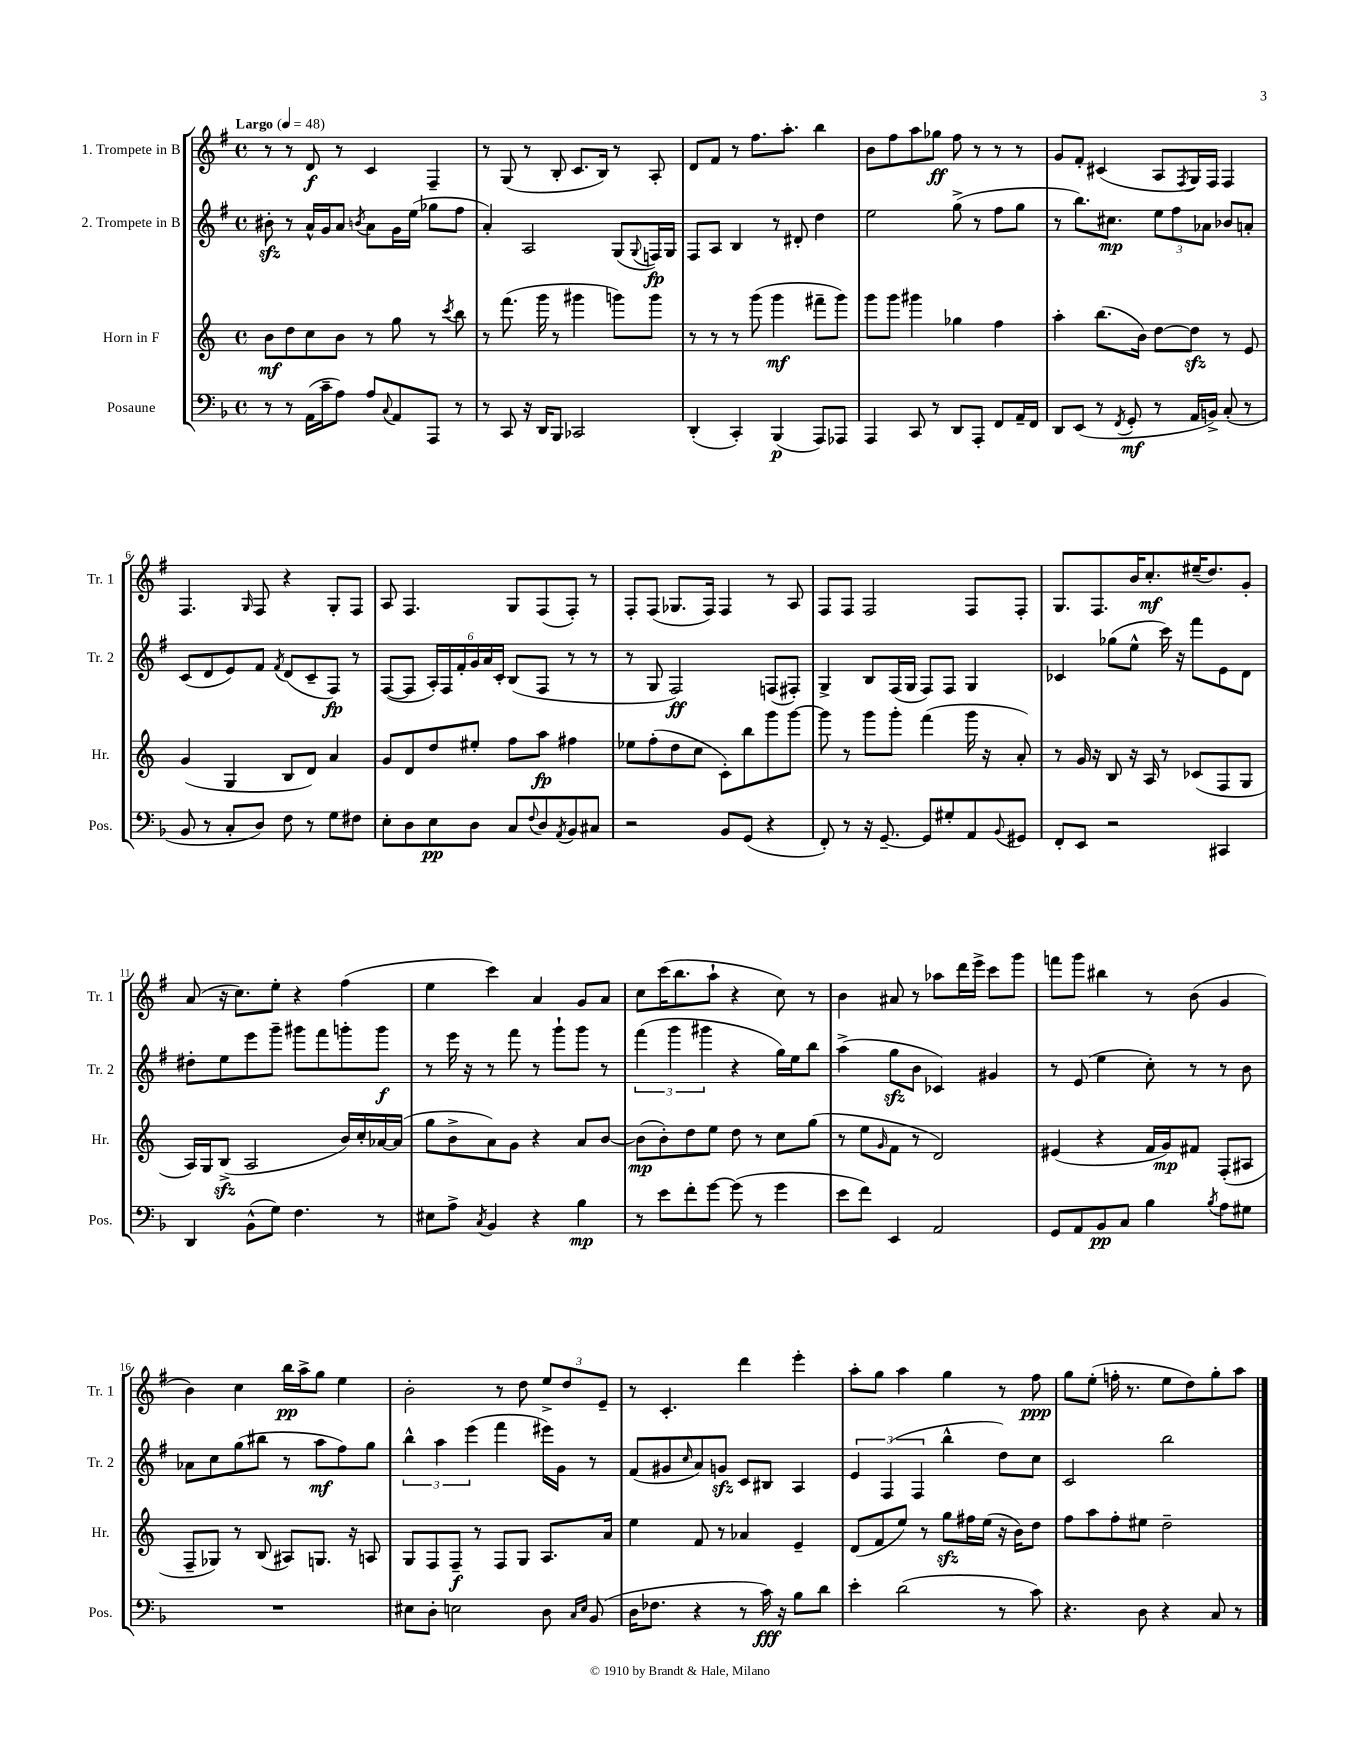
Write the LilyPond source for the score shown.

<<
\new StaffGroup <<
\new Staff = "s0" \with { instrumentName = "1. Trompete in B" shortInstrumentName = "Tr. 1" } {
    \clef treble \key g \major \defaultTimeSignature \time 4/4 \tempo "Largo" 4 = 48
    r8 r8 d'8\f r8 c'4 fis4-- |
    r8 g8( r8 b8-. c'8. b16) r8 a8-. |
    d'8 fis'8 r8 fis''8. a''8.-. b''4 |
    b'8 fis''8 a''8 ges''8\ff fis''8 r8 r8 r8 |
    g'8 fis'8-. cis'4( a8 \acciaccatura { fis8 } g16) fis16 fis4 |
    fis4. \grace { g16 } fis8 r4 g8-. fis8 |
    a8 fis4. g8 fis8( fis8-.) r8 |
    fis8-. fis8( ges8. fis16) fis4 r8 a8 |
    fis8 fis8 fis2 fis8 fis8-. |
    g8. fis8. b'16 c''8.-.\mf eis''16--( d''8.) g'8-. |
    a'8( r16 c''8.) e''8-. r4 fis''4( |
    e''4 c'''4) a'4 g'8 a'8 |
    c''8 c'''16( b''8. a''8-! r4 c''8) r8 |
    b'4 ais'8 r8 aes''8 d'''16 e'''16-> c'''8 g'''8 |
    f'''8 g'''8 bis''4 r8 b'8( g'4 |
    b'4) c''4 b''16\pp a''16-> g''8 e''4 |
    b'2-. r8 d''8 \tuplet 3/2 { e''8-> d''8 e'8-- } |
    r8 c'4.-. d'''4 e'''4-. |
    a''8-. g''8 a''4 g''4 r8 fis''8\ppp |
    g''8 e''8-.( f''16-. r8. e''8 d''8) g''8-. a''8 \bar "|." |
}
\new Staff = "s1" \with { instrumentName = "2. Trompete in B" shortInstrumentName = "Tr. 2" } {
    \clef treble \key g \major \defaultTimeSignature \time 4/4
    bis'8-.\sfz r8 a'16-^ g'16 a'8 \acciaccatura { b'8 } a'8 g'16 e''16( ges''8 fis''8 |
    a'4-.) a2 g8( \appoggiatura { g8 } f16\fp) g16 |
    fis8 a8 b4 r8 dis'8-. d''4 |
    e''2 g''8->( r8 fis''8 g''8 |
    r8 b''8.) cis''8.\mp \tuplet 3/2 { e''8 fis''8 aes'8 } bes'8 a'8-. |
    c'8( d'8 e'8) fis'8 \acciaccatura { fis'8 } d'8( c'8-- fis8\fp) r8 |
    fis8~( fis8 \tuplet 6/4 { a16-.) fis16 fis'16-. g'16 a'16 c'16-. } b8( fis8 r8 r8 |
    r8 g8 fis2\ff) f8( fis8-.) |
    g4-> b8 fis16( g16 fis8) fis8 g4 |
    ces'4 ges''8( e''8-^ c'''16) r16 fis'''8 e'8 d'8 |
    dis''8-. e''8 e'''8 g'''8-- gis'''8 fis'''8 g'''8-. g'''8\f |
    r8 e'''16 r16 r8 fis'''8 r8 g'''8-! g'''8 r8 |
    \tuplet 3/2 { fis'''4( g'''4 gis'''4 } r4 g''16) e''16 b''8 |
    a''4->( g''8\sfz b'8 ces'4) gis'4 |
    r8 e'8( e''4 c''8-.) r8 r8 b'8 |
    aes'8 c''8 g''8( bis''8 r8 a''8\mf fis''8) g''8 |
    \tuplet 3/2 { b''4-^ a''4 e'''4( } fis'''4 eis'''16) g'16 r8 |
    fis'8( gis'8 \grace { c''16 } a'8) g'8\sfz c'8 bis8 a4 |
    \tuplet 3/2 { e'4 fis4( fis4 } b''4-^ d''8) c''8 |
    c'2 b''2 \bar "|." |
}
\new Staff = "s2" \with { instrumentName = "Horn in F" shortInstrumentName = "Hr." } {
    \clef treble \key c \major \defaultTimeSignature \time 4/4
    b'8\mf d''8 c''8 b'8 r8 g''8 r8 \acciaccatura { c'''8 } b''8 |
    r8 f'''8.( g'''16 r8 gis'''4 g'''8) g'''8 |
    r8 r8 r8 g'''8( g'''4\mf fis'''8-- g'''8) |
    g'''8 g'''8 gis'''4 ges''4 f''4 |
    a''4-. b''8.( b'16) d''8~ d''8\sfz r8 e'8 |
    g'4( g4 b8 d'8) a'4 |
    g'8 d'8 d''8 eis''8-. f''8 a''8\fp fis''4 |
    ees''8 f''8-.( d''8 c''8 c'8-.) b''8 g'''8 g'''8~ |
    g'''8 r8 g'''8 g'''8-. f'''4( g'''16 r16 a'8-.) |
    r8 g'16 r16 b8 r16 a16 r8 ces'8( f8 g8 |
    a16) g16 b8->\sfz( a2 b'16) c''16-. aes'16~ aes'16( |
    g''8 b'8-> a'8) g'8 r4 a'8 b'8~ |
    b'8\mp( b'8-.) d''8 e''8 d''8 r8 c''8 g''8( |
    r8 e''8 \grace { g'16 } f'8 r8 d'2) |
    eis'4( r4 f'16 g'16\mp) fis'8 f8-.( ais8 |
    f8-- ges8) r8 b8( ais8) g8. r16 a8 |
    g8 f8 f8--\f r8 f8 g8 a8. a'16 |
    e''4 f'8 r8 aes'4 e'4-- |
    d'8( f'8 e''8) r8 g''8\sfz fis''16 e''16( r16 b'16) d''8 |
    f''8 a''8 f''8-. eis''8 d''2-- \bar "|." |
}
\new Staff = "s3" \with { instrumentName = "Posaune" shortInstrumentName = "Pos." } {
    \clef bass \key f \major \defaultTimeSignature \time 4/4
    r8 r8 a,16( c'16-- a8) a8 \appoggiatura { c8 } a,8 a,,8 r8 |
    r8 c,8 r16 d,16 bes,,8 ces,2 |
    d,4-.( c,4-.) bes,,4\p( a,,8) aes,,8 |
    a,,4 c,8 r8 d,8 a,,8-. f,8 a,16-- f,16 |
    d,8 e,8( r8 \acciaccatura { f,8 } g,8-.\mf r8 a,16 b,16->) c8-.( r8 |
    bes,8 r8 c8-. d8) f8 r8 g8 fis8 |
    e8-. d8 e8\pp d8 c8 \appoggiatura { f8 } d8 \acciaccatura { a,8 } bes,8 cis8 |
    r2 bes,8 g,8( r4 |
    f,8-.) r8 r16 g,8.~-- g,8 gis8-. a,8 \appoggiatura { bes,8 } gis,8 |
    f,8-. e,8 r2 cis,4 |
    d,4 bes,8-^( g8) f4. r8 |
    eis8 a8-> \acciaccatura { c8 } bes,4 r4 bes4\mp |
    r8 e'8 f'8-. g'8~ g'8( r8 g'4 |
    e'8 f'8) e,4 a,2 |
    g,8 a,8 bes,8\pp c8 bes4 \acciaccatura { bes8 } a8 gis8 |
    R1 |
    eis8 d8-. e2 d8 \grace { c16 e16 } bes,8( |
    d16 fes8. r4 r8 c'16\fff) r16 bes8 d'8 |
    e'4-. d'2( r8 c'8) |
    r4. d8 r4 c8 r8 \bar "|." |
}
>>
>>
